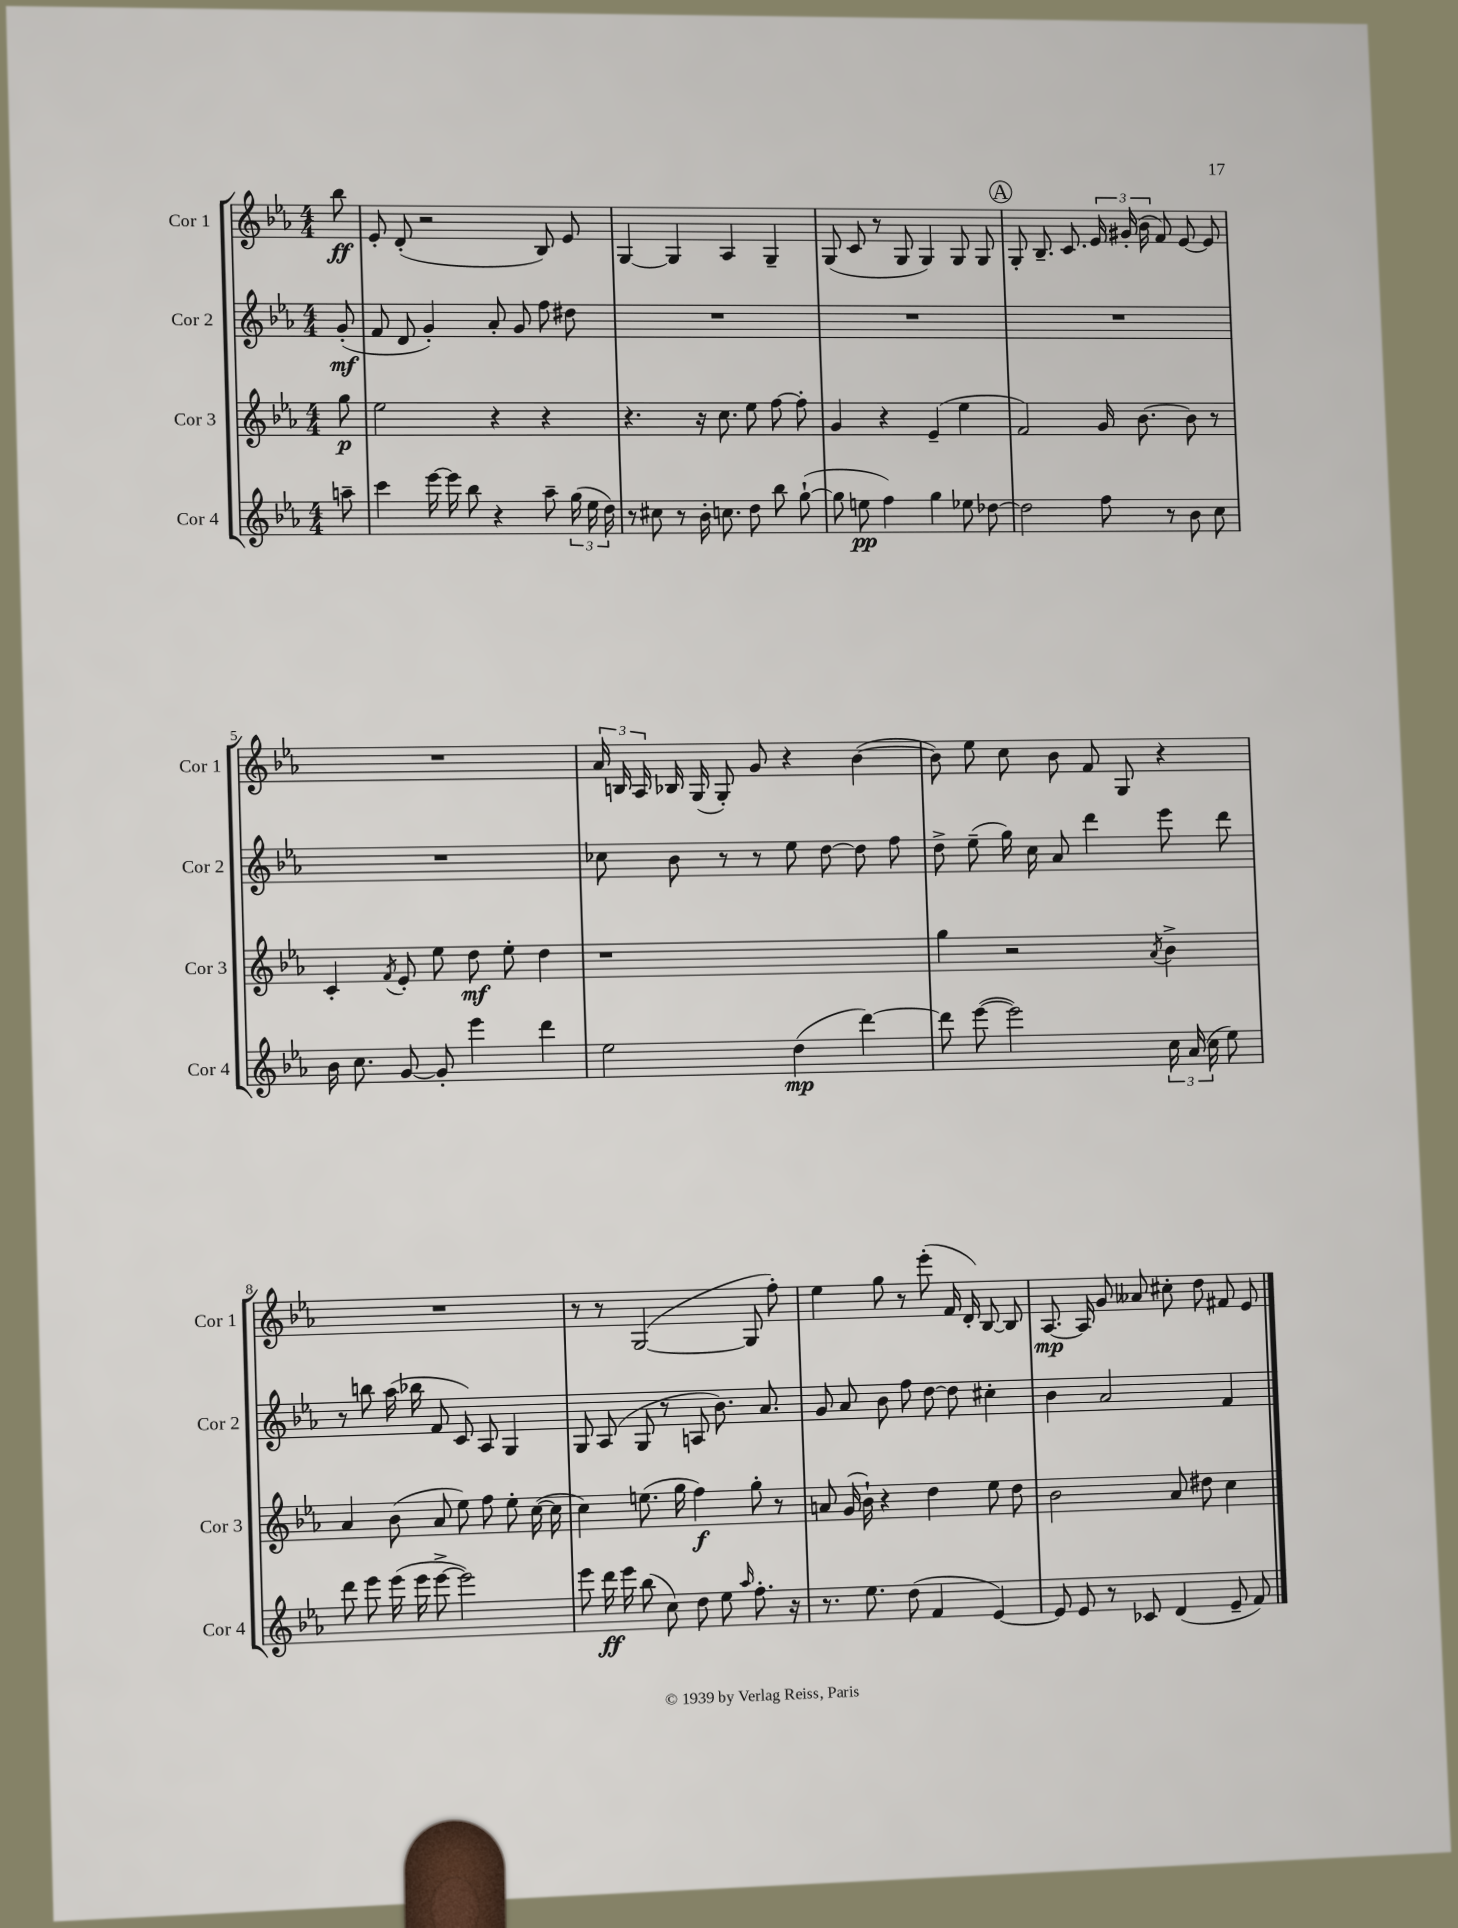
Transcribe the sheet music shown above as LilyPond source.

<<
\new StaffGroup <<
\new Staff = "s0" \with { instrumentName = "Cor 1" shortInstrumentName = "Cor 1" } {
    \clef treble \key ees \major \numericTimeSignature \time 4/4 \partial 8
    \autoBeamOff bes''8\ff |
    ees'8-. d'8-.( r2 bes8) ees'8 |
    g4~ g4 aes4 g4-- |
    g8( c'8 r8 g8 g4) g8 g8 |
    \mark \markup { \circle "A" } g8-. bes8.-- c'8. \tuplet 3/2 { ees'16 gis'16-.( bes'16 } f'8) ees'8~ ees'8 |
    R1 |
    \tuplet 3/2 { aes'16 b16 aes16 } bes16 g16( g8-.) g'8 r4 bes'4~( |
    bes'8) ees''8 c''8 bes'8 f'8 g8 r4 |
    R1 |
    r8 r8 g2~( g8 f''8-.) |
    ees''4 g''8 r8 ees'''8-.( f'16 d'16-.) bes8~ bes8 |
    aes8.~\mp aes16 g'8 aeses'8 cis''8-. d''8 fis'8 ees'8 \bar "|." |
}
\new Staff = "s1" \with { instrumentName = "Cor 2" shortInstrumentName = "Cor 2" } {
    \clef treble \key ees \major \numericTimeSignature \time 4/4 \partial 8
    \autoBeamOff g'8-.\mf( |
    f'8 d'8 g'4-.) aes'8-. g'8 f''8 dis''8 |
    R1 |
    R1 |
    \mark \markup { \circle "A" } R1 |
    R1 |
    ces''8 bes'8 r8 r8 ees''8 d''8~ d''8 f''8 |
    d''8-> ees''8--( g''16) c''16 aes'8 d'''4 ees'''8 d'''8 |
    r8 b''8 aes''16( bes''16 f'8 c'8) aes8 g4 |
    g8 aes8( g8 r8 a8 bes'8.) aes'8. |
    g'8 aes'8 bes'8 f''8 d''8~ d''8 cis''4-. |
    bes'4 aes'2 f'4 \bar "|." |
}
\new Staff = "s2" \with { instrumentName = "Cor 3" shortInstrumentName = "Cor 3" } {
    \clef treble \key ees \major \numericTimeSignature \time 4/4 \partial 8
    \autoBeamOff g''8\p |
    ees''2 r4 r4 |
    r4. r16 c''8. ees''8 f''8~ f''8-. |
    g'4 r4 ees'4--( ees''4 |
    \mark \markup { \circle "A" } f'2) g'16 bes'8.~ bes'8 r8 |
    c'4-. \acciaccatura { f'8 } ees'8-. ees''8 d''8\mf ees''8-. d''4 |
    r1 |
    g''4 r2 \acciaccatura { aes'8 } bes'4-> |
    aes'4 bes'8( aes'8 ees''8) f''8 ees''8-. c''16~( c''16 |
    c''4) e''8.( g''16 f''4\f) g''8-. r8 |
    a'8 g'16( bes'16-!) r4 d''4 ees''8 d''8 |
    bes'2 aes'8 dis''8 c''4 \bar "|." |
}
\new Staff = "s3" \with { instrumentName = "Cor 4" shortInstrumentName = "Cor 4" } {
    \clef treble \key ees \major \numericTimeSignature \time 4/4 \partial 8
    \autoBeamOff a''8-- |
    c'''4 ees'''16~ ees'''16 bes''8 r4 aes''8-- \tuplet 3/2 { g''16( ees''16 d''16) } |
    r8 cis''8 r8 bes'16-. c''8. d''8 bes''8 g''8~-!( |
    g''8 e''8\pp f''4) g''4 ees''8 des''8~ |
    \mark \markup { \circle "A" } des''2 f''8 r8 bes'8 c''8 |
    bes'16 c''8. g'8~ g'8-. ees'''4 d'''4 |
    ees''2 d''4\mp( d'''4~) |
    d'''8 ees'''8~( ees'''2) \tuplet 3/2 { c''16 aes'16( c''16 } ees''8) |
    d'''8 ees'''8 ees'''16( ees'''16 ees'''8~-> ees'''2) |
    ees'''8 d'''16\ff ees'''16 bes''8( c''8) d''8 ees''8 \grace { aes''16 } f''8.-. r16 |
    r8. ees''8. d''8( f'4 ees'4~) |
    ees'8 ees'8 r8 ces'8 d'4( ees'8-- f'8) \bar "|." |
}
>>
>>
